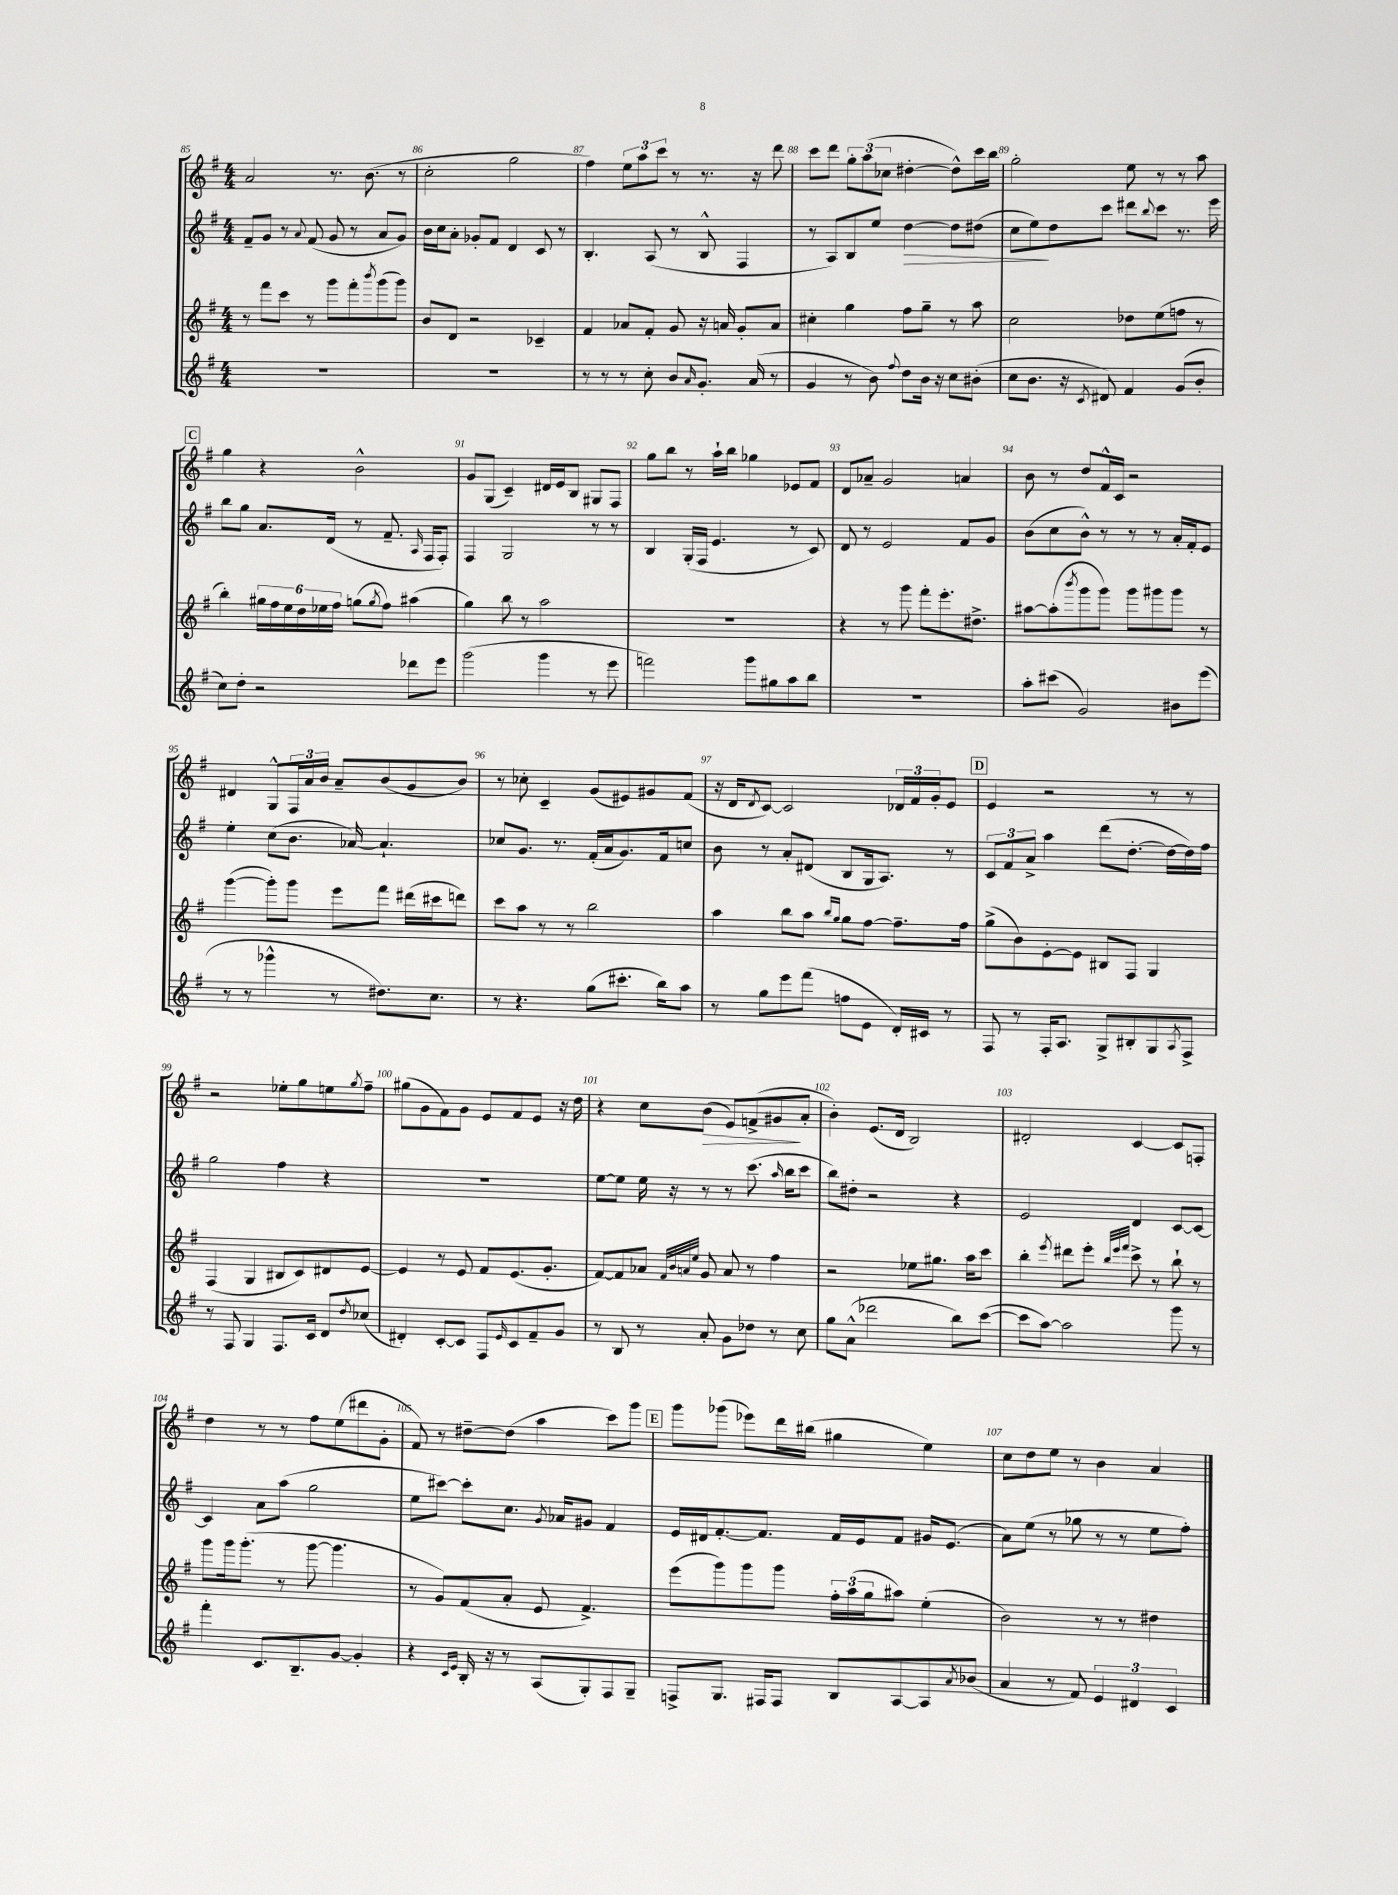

**kern	**kern	**kern	**kern
*staff4	*staff3	*staff2	*staff1
*clefG2	*clefG2	*clefG2	*clefG2
*k[f#]	*k[f#]	*k[f#]	*k[f#]
*M4/4	*M4/4	*M4/4	*M4/4
1r	8r	8f#~	2a
.	8fff#	8g	.
.	8ccc	8r	.
.	.	8qqa	.
.	8r	(8f#	.
.	8ggg	8g	8.r
.	8fff#'	8r	.
.	.	.	(8.b
.	8qbbb	.	.
.	(8ggg	8a	.
.	8ggg)	8g)	8r
=	=	=	=
1r	8b	16b	2cc'
.	.	16cc	.
.	8d	8a'	.
.	2r	8g-'	.
.	.	8f#	.
.	.	4d	2gg
.	4c-~	8c	.
.	.	8r	.
=	=	=	=
8r	4f#	4.B'	4ff#)
8r	.	.	.
8r	8a-	.	12ee
.	.	.	12aa
8cc'	8f#'	(8A	.
.	.	.	12ccc
8b	8g	8r	8r
16qqa	.	.	.
8.g'	16r	8B^^	8.r
.	16a	.	.
.	8g'	4F#	.
(16a	.	.	16r
8r	8a	.	8ddd
=	=	=	=
4g	4cc#'	8r	8ccc
.	.	8A)	8ddd
8r	4gg	8B	12gg'
.	.	.	(12aa
8b)	.	8ee	.
.	.	.	12cc-
8qqff#	.	.	.
8dd	8ff#	[4dd	[4dd#'
16b	8gg~	.	.
16r	.	.	.
8cc	8r	8dd]	8dd#^^])
(8b#'	8aa	(8dd#	16ccc
.	.	.	16bb
=	=	=	=
8cc	2cc	8cc	2gg'
8.b	.	8ee)	.
.	.	8dd	.
16r	.	.	.
8qc	.	.	.
8d#)	.	8ccc	.
4f#	8dd-	8ddd#	8ee
.	.	8qqbb	.
.	(8ee	8ccc	8r
(8g	8ff	8.r	8r
8b'	8r	.	8aa
.	.	16eee	.
=	=	=	=
8cc)	4bb')	8bb	4gg
8dd'	.	8gg	.
2r	24gg#	8.a	4r
.	24ff#	.	.
.	24ee	.	.
.	24dd	.	.
.	24ee-	.	.
.	.	(16d	.
.	24ff#	.	.
.	(8gg	8r	2b^^
.	8qgg	.	.
.	8ff#)	8.f#~	.
8ddd-	(4aa#	.	.
.	.	16qqA	.
.	.	16F#	.
8eee	.	8F#')	.
=	=	=	=
(2ggg	4gg)	4F#	8g
.	.	.	(8G
.	8bb	2G	4c~)
.	8r	.	.
4ggg	2aa	.	16d#
.	.	.	16e
.	.	.	8B
8r	.	8r	8G#
8eee	.	8r	8F#
=	=	=	=
2fff)	1r	4B	8gg
.	.	.	8bb
.	.	(16G'	8r
.	.	16F#	.
.	.	4.e	16aa`
.	.	.	16bb
8ggg	.	.	4gg-
8gg#	.	.	.
8aa	.	8r	8e-
8bb	.	8c)	8f#
=	=	=	=
1r	4r	8d	8d
.	.	8r	8a-~
.	8r	2e	2g
.	8ggg	.	.
.	8fff#'	.	.
.	8.eee'	.	.
.	.	8f#	4a
.	8.dd#^	.	.
.	.	8g	.
=	=	=	=
8aa'	[8aa#	(8b	8b
(8ccc#	(8aa#']	8cc	8r
.	8qbbb	.	.
2g)	8ggg	8b^^)	8dd
.	8ggg)	8r	16f#^^
.	.	.	16c
.	8ggg	8r	2r
.	8ggg#	8r	.
8b#	8ggg#	16a'	.
.	.	16f#'	.
(8eee	8r	8e	.
=	=	=	=
8r	([4ggg	4ee'	4d#
8r	.	.	.
4ggg-^^	8ggg'])	(8cc	8G^^
.	8ggg	8.b	24F#
.	.	.	24a
.	.	.	24b
8r	8eee	.	8a~
.	.	[16a-)	.
8.dd#)	8fff#	4.a-`]	(8b
.	(16ddd#	.	8g
8.cc	16ccc#	.	.
.	8ddd)	.	8b)
=	=	=	=
8r	8ccc	8cc-	8r
4.r	8aa	8.g	8cc-'
.	8r	.	4c~
.	.	8.r	.
.	8r	.	.
(8gg	2bb	(16f#'	(8g
.	.	16a	.
8.ccc#'	.	8.g)	8e#)
.	.	.	8g#
16bb)	.	16f#	.
8aa	.	8cc	(8f#
=	=	=	=
8r	4aa	8b	16r
.	.	.	16d
.	.	.	8qd
8gg	.	8r	[8c)
8eee	8bb	8a'	2c]
(8fff#	8aa	(8d#	.
.	16qqbb	.	.
.	16qqgg	.	.
8ff	8gg	8B	.
8e	[8ff#	16G	.
.	.	8.A)	.
16d')	8.ff#~]	.	24d-
.	.	.	24f#
16c#	.	.	.
.	.	.	24g'
8r	.	8r	8e
.	16ff#	.	.
=	=	=	=
8F#	(8gg^	12c	4e
.	.	12f#	.
8r	8b)	.	.
.	.	12a^	.
16F#'	[8e'	4aa	2r
8.A	.	.	.
.	8e]	.	.
8G^	8B#	(8ddd	.
8B#'	8F#	[8.dd'	.
8G	4G	.	8r
.	.	16dd_	.
8qA	.	.	.
8F#^	.	16dd])	8r
.	.	16ff#	.
=	=	=	=
8r	(4F#	2gg	2r
8F#	.	.	.
4G	4G	.	.
8.F#	8B#	4ff#	8ee-'
.	8c)	.	8gg
16c	.	.	.
8d	8d#	4r	8ee
8qdd	.	.	8qgg
(8cc-	[8e	.	8ff#~
=	=	=	=
4d#')	4e]	1r	(8gg#
.	.	.	8g
[8c'	8r	.	8f#)
8c]	8e	.	8g
8F#	8f#	.	8e
16qqe	.	.	.
8c	(8.e	.	8f#
8f#~	.	.	8e
.	8.g'	.	.
8g	.	.	16r
.	.	.	16dd
=	=	=	=
8r	[8f#)	[8ee	4r
8B	8f#]	8ee]	.
8r	8a-	16ee	8cc
.	.	16r	.
.	32qqf#	.	.
.	32qqb	.	.
.	32qqa	.	.
.	32qqee	.	.
8a'	8g	8r	(8b
8g	8a	8r	8e)
8dd-	8r	(8.ccc	(8f^
8r	4ff#	.	8g#
.	.	16qqaa	.
.	.	16bb	.
8cc	.	8ccc	8a'
=	=	=	=
8gg	2r	8bb)	4b')
(8a^^	.	8dd#'	.
2ddd-	.	2r	(8.e
.	.	.	16d
.	8ee-	.	2B)
.	8.gg#	.	.
8bb)	.	4r	.
.	16aa	.	.
([8ccc	8ccc	.	.
=	=	=	=
8ccc]	4bb'	2e	2d#'
[8aa)	.	.	.
.	8qeee	.	.
2aa]	8ddd#	.	.
.	8eee'	.	.
.	32qqbb	.	.
.	32qqeee	.	.
.	32qqfff#	.	.
.	8ccc^	4d	[4c
.	8r	.	.
8ggg	8bb`	[8c	8c]
8r	8r	8c_	8F'
=	=	=	=
4fff#'	8ggg	4c]	4dd
.	16ggg	.	.
.	(8.ggg'	.	.
8.c	.	8a	8r
.	8r	(8aa	8r
8.B~	.	.	.
.	[8ggg	2gg	8ff#
[8g	4.ggg]	.	(8ee
4g']	.	.	8ddd#
.	.	.	8g'
=	=	=	=
4r	8r	8ee	8f#)
.	8g)	[8ccc#)	8r
16qqc	.	.	.
16qqe	.	.	.
16B'	(8f#	8ccc#']	[8dd#~
16r	.	.	.
8r	8a'	8.cc	(8dd#]
(8A	8e	.	4aa
.	.	8qg	.
.	.	16a-	.
8G')	4.f#^)	8g#	.
8F#	.	4f#	8ccc)
8G~	.	.	8ggg
=	=	=	=
8F^	(8eee	16e	8ggg
.	.	16d#	.
8.G	8ggg)	[8.f#'	(8ggg-
.	8ggg	.	8eee-)
16F#	.	8.f#]	.
8F#	8ggg	.	16ddd
.	.	.	(16bb#
8B	24ff#'	16f#	4gg#
.	(24aa	.	.
.	.	16e	.
.	24gg	.	.
[8A	8aa#)	8f#	.
8A]	(4ee'	16g#	4ee)
.	.	(8.e	.
8qa	.	.	.
(8b-	.	.	.
=	=	=	=
4a	2b)	8a)	8cc
.	.	(8ee	8dd
8r	.	8r	8ee
8f#)	.	8gg-	8r
6e	8r	8r	4b
.	8r	8r	.
6d#	.	.	.
.	4dd#	8ee	4a
6c	.	.	.
.	.	8ff#')	.
==	==	==	==
*-	*-	*-	*-
